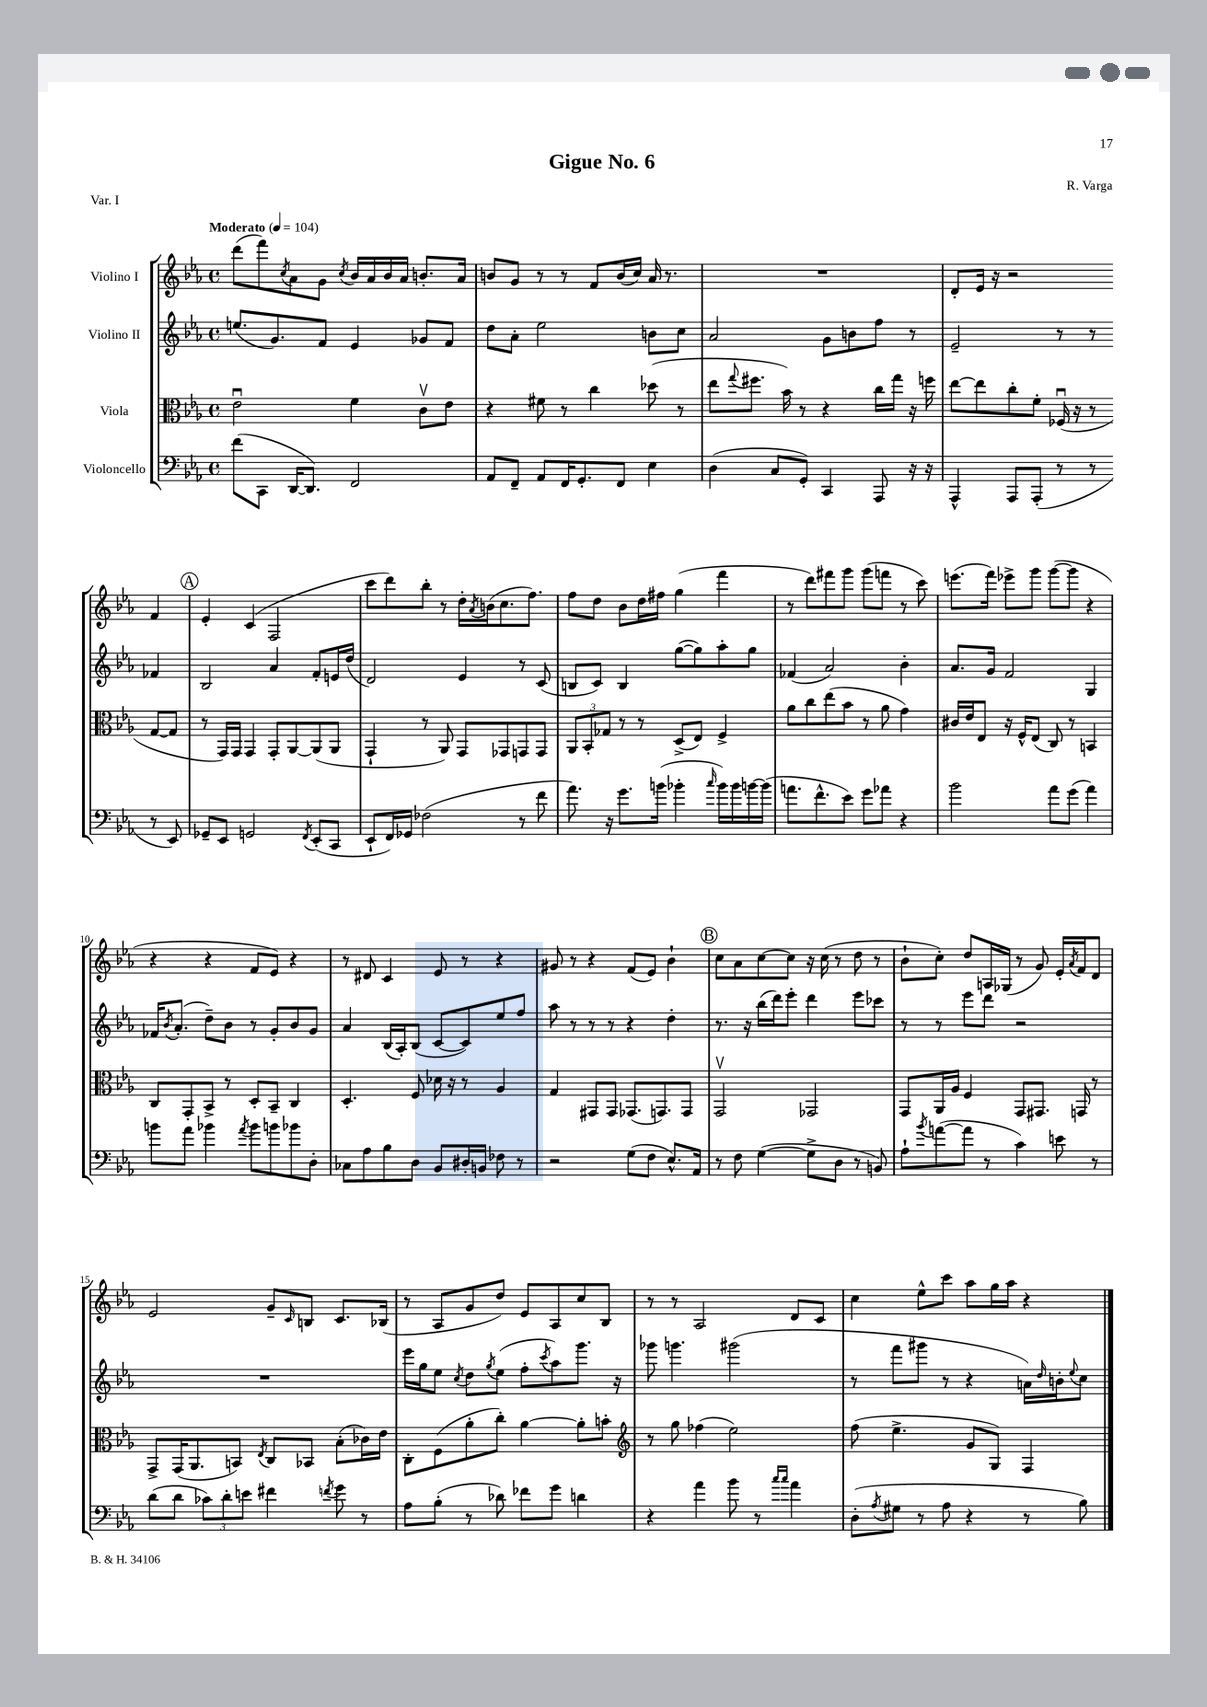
\header { title = "Gigue No. 6" composer = "R. Varga" piece = "Var. I" }
<<
\new StaffGroup <<
\new Staff = "s0" \with { instrumentName = "Violino I" } {
    \clef treble \key ees \major \defaultTimeSignature \time 4/4 \tempo "Moderato" 4 = 104
    d'''8( f'''8) \acciaccatura { c''8 } aes'8 g'8 \acciaccatura { c''8 } bes'16 aes'16 bes'16 aes'16 b'8.-. aes'16 |
    b'8 g'8 r8 r8 f'8 b'16( c''16) aes'16 r8. |
    R1 |
    d'8-. ees'16 r16 r2 f'4 |
    \mark \markup { \circle "A" } ees'4-. c'4( f2 |
    c'''8 d'''8) bes''8-. r8 d''16-. \acciaccatura { aes'8 } b'16( c''8. f''8.) |
    f''8 d''8 bes'8 d''16 fis''16 g''4( f'''4 |
    r8 d'''8) fis'''8 g'''8 g'''8( f'''8 r8 c'''8) |
    e'''8.( f'''16) ees'''8-> g'''8 g'''8~( g'''8 r4 |
    r4 r4 f'8 ees'8) r4 |
    r8 dis'8 c'4 ees'8 r8 r4 |
    gis'8 r8 r4 f'8( ees'8) bes'4-! |
    \mark \markup { \circle "B" } c''8 aes'8 c''8~ c''8 r16 c''16( r8 d''8 r8 |
    bes'8-! c''8-.) d''8 a16 ges16( r8 g'8) ees'16-. \acciaccatura { aes'8 } f'16 d'8 |
    ees'2 g'8-- \grace { c'16 } b8 c'8. bes16( |
    r8 aes8 g'8 d''8) ees'8 aes8 c''8 bes8 |
    r8 r8 aes2 d'8 c'8 |
    c''4 ees''8-^ c'''8 aes''8 g''16 aes''16 r4 \bar "|." |
}
\new Staff = "s1" \with { instrumentName = "Violino II" } {
    \clef treble \key ees \major \defaultTimeSignature \time 4/4
    e''8.( g'8.) f'8 ees'4 ges'8 f'8 |
    d''8 aes'8-. ees''2 b'8 c''8 |
    aes'2 g'8 b'8 f''8 r8 |
    ees'2-- r8 r8 fes'4 |
    \mark \markup { \circle "A" } bes2 aes'4 f'8-. e'16 d''16( |
    d'2) ees'4 r8 c'8( |
    b8 c'8) b4 g''8~( g''8) aes''8-. g''8 |
    fes'4( aes'2) bes'4-. |
    aes'8. g'16 f'2 g4 |
    fes'16 \acciaccatura { bes'8 } aes'8.-.( d''8--) bes'8 r8 g'8-. bes'8 g'8 |
    aes'4 bes16( aes16-.) bes8( c'8~ c'8) ees''8 f''8 |
    aes''8 r8 r8 r8 r4 d''4-. |
    \mark \markup { \circle "B" } r8. r16 bes''16( d'''16) ees'''8-. d'''4 ees'''8 ces'''8 |
    r8 r8 ees'''8 d'''8 r2 |
    R1 |
    ees'''16 g''16 ees''8 \acciaccatura { c''8 } d''8 \acciaccatura { g''8 } ees''8( f''8-. \acciaccatura { c'''8 } aes''8) g'''8. r16 |
    ges'''8 g'''4. gis'''2( |
    r8 f'''8 gis'''8 r8 r4 a'16) \grace { d''16 } b'16-. \appoggiatura { ees''8 } c''8 \bar "|." |
}
\new Staff = "s2" \with { instrumentName = "Viola" } {
    \clef alto \key ees \major \defaultTimeSignature \time 4/4
    ees'2\downbow f'4 c'8\upbow ees'8 |
    r4 fis'8 r8 c''4 des''8( r8 |
    ees''8 \appoggiatura { g''8 } fis''8. bes'16) r8 r4 c''16 g''16 r16 f''16 |
    ees''8~ ees''8 c''8-. f'8-. fes16\downbow( r16 r8 g8~ g8 |
    \mark \markup { \circle "A" } r8 g,16) g,16 g,4 g,8-. aes,8~ aes,8( aes,8 |
    g,4-! r8 aes,8) g,8 ges,8 g,8 g,8 |
    \tuplet 3/2 { aes,8 bes,8-. ges8 } r8 r8 d8->( ees8) f4-> |
    aes'8 c''8 ees''8( bes'8 r8 aes'8 g'4) |
    cis'16 ees'16 ees8 r16 f16-^ ees8( c8) r8 b,4 |
    c8 g,8-. bes,8-> r8 d8-. bes,8-- c4 |
    d4.-. f8 des'16 r16 r8 aes4 |
    g4 gis,8 gis,8 ges,8.( g,8.) g,8 |
    \mark \markup { \circle "B" } g,2\upbow ges,2 |
    g,8 aes,16 aes16 f4 g,8 gis,8. g,16 r8 |
    g,8-> g,16( aes,8. b,8) \acciaccatura { ees8 } c8 bes,8 bes8-.( ces'16) ees'16 |
    c8-. f8( aes'8-. c''8-.) aes'4~ aes'8-. b'8-. |
    \clef treble r8 g''8 fes''4( ees''2) |
    f''8( ees''4.-> g'8 g8) f4 \bar "|." |
}
\new Staff = "s3" \with { instrumentName = "Violoncello" } {
    \clef bass \key ees \major \defaultTimeSignature \time 4/4
    f'8( c,8 d,16~ d,8.) f,2 |
    aes,8 f,8-- aes,8 f,16 g,8.-. f,8 ees4 |
    d4( c8 g,8-.) c,4 aes,,8 r16 r16 |
    aes,,4-^ aes,,8 aes,,8-.( r8 r8 r8 ees,8) |
    \mark \markup { \circle "A" } ges,8-- ees,8 g,2 \acciaccatura { f,8 } ees,8-.( c,8 |
    ees,8-! f,16) ges,16 fes2( r8 f'8 |
    aes'8.) r16 g'8. b'16( bes'4-. \grace { c''16 } bes'16) bes'16 b'16~ b'16( |
    a'8. f'8.-^ ees'8) g'8 aes'8 r4 |
    bes'2 aes'8 g'8( aes'4) |
    b'8 aes'8 bes'4 \acciaccatura { aes'8 } bes'8 b'8 bes'8 d8-. |
    ces8 aes8 bes8 d8 bes,8 dis16-. b,16 fes8 r8 |
    r2 g8( f8 ees8.-^) aes,16 |
    \mark \markup { \circle "B" } r8 f8 g4~( g8-> d8 r8 b,8) |
    aes8-! \acciaccatura { bes'8 } a'8~( a'8 r8 c'4) e'8 r8 |
    d'8( d'8 \tuplet 3/2 { ces'8) d'8-. e'8 } fis'4 \acciaccatura { f'8 } g'8 r8 |
    aes8 bes8-.( r8 des'8) fes'8 g'8 d'4 |
    r4 aes'4 bes'8 r8 \grace { c''16 c''16 } aes'4 |
    d8-.( \acciaccatura { aes8 } gis8 r8 aes8 r4 r8 bes8) \bar "|." |
}
>>
>>
